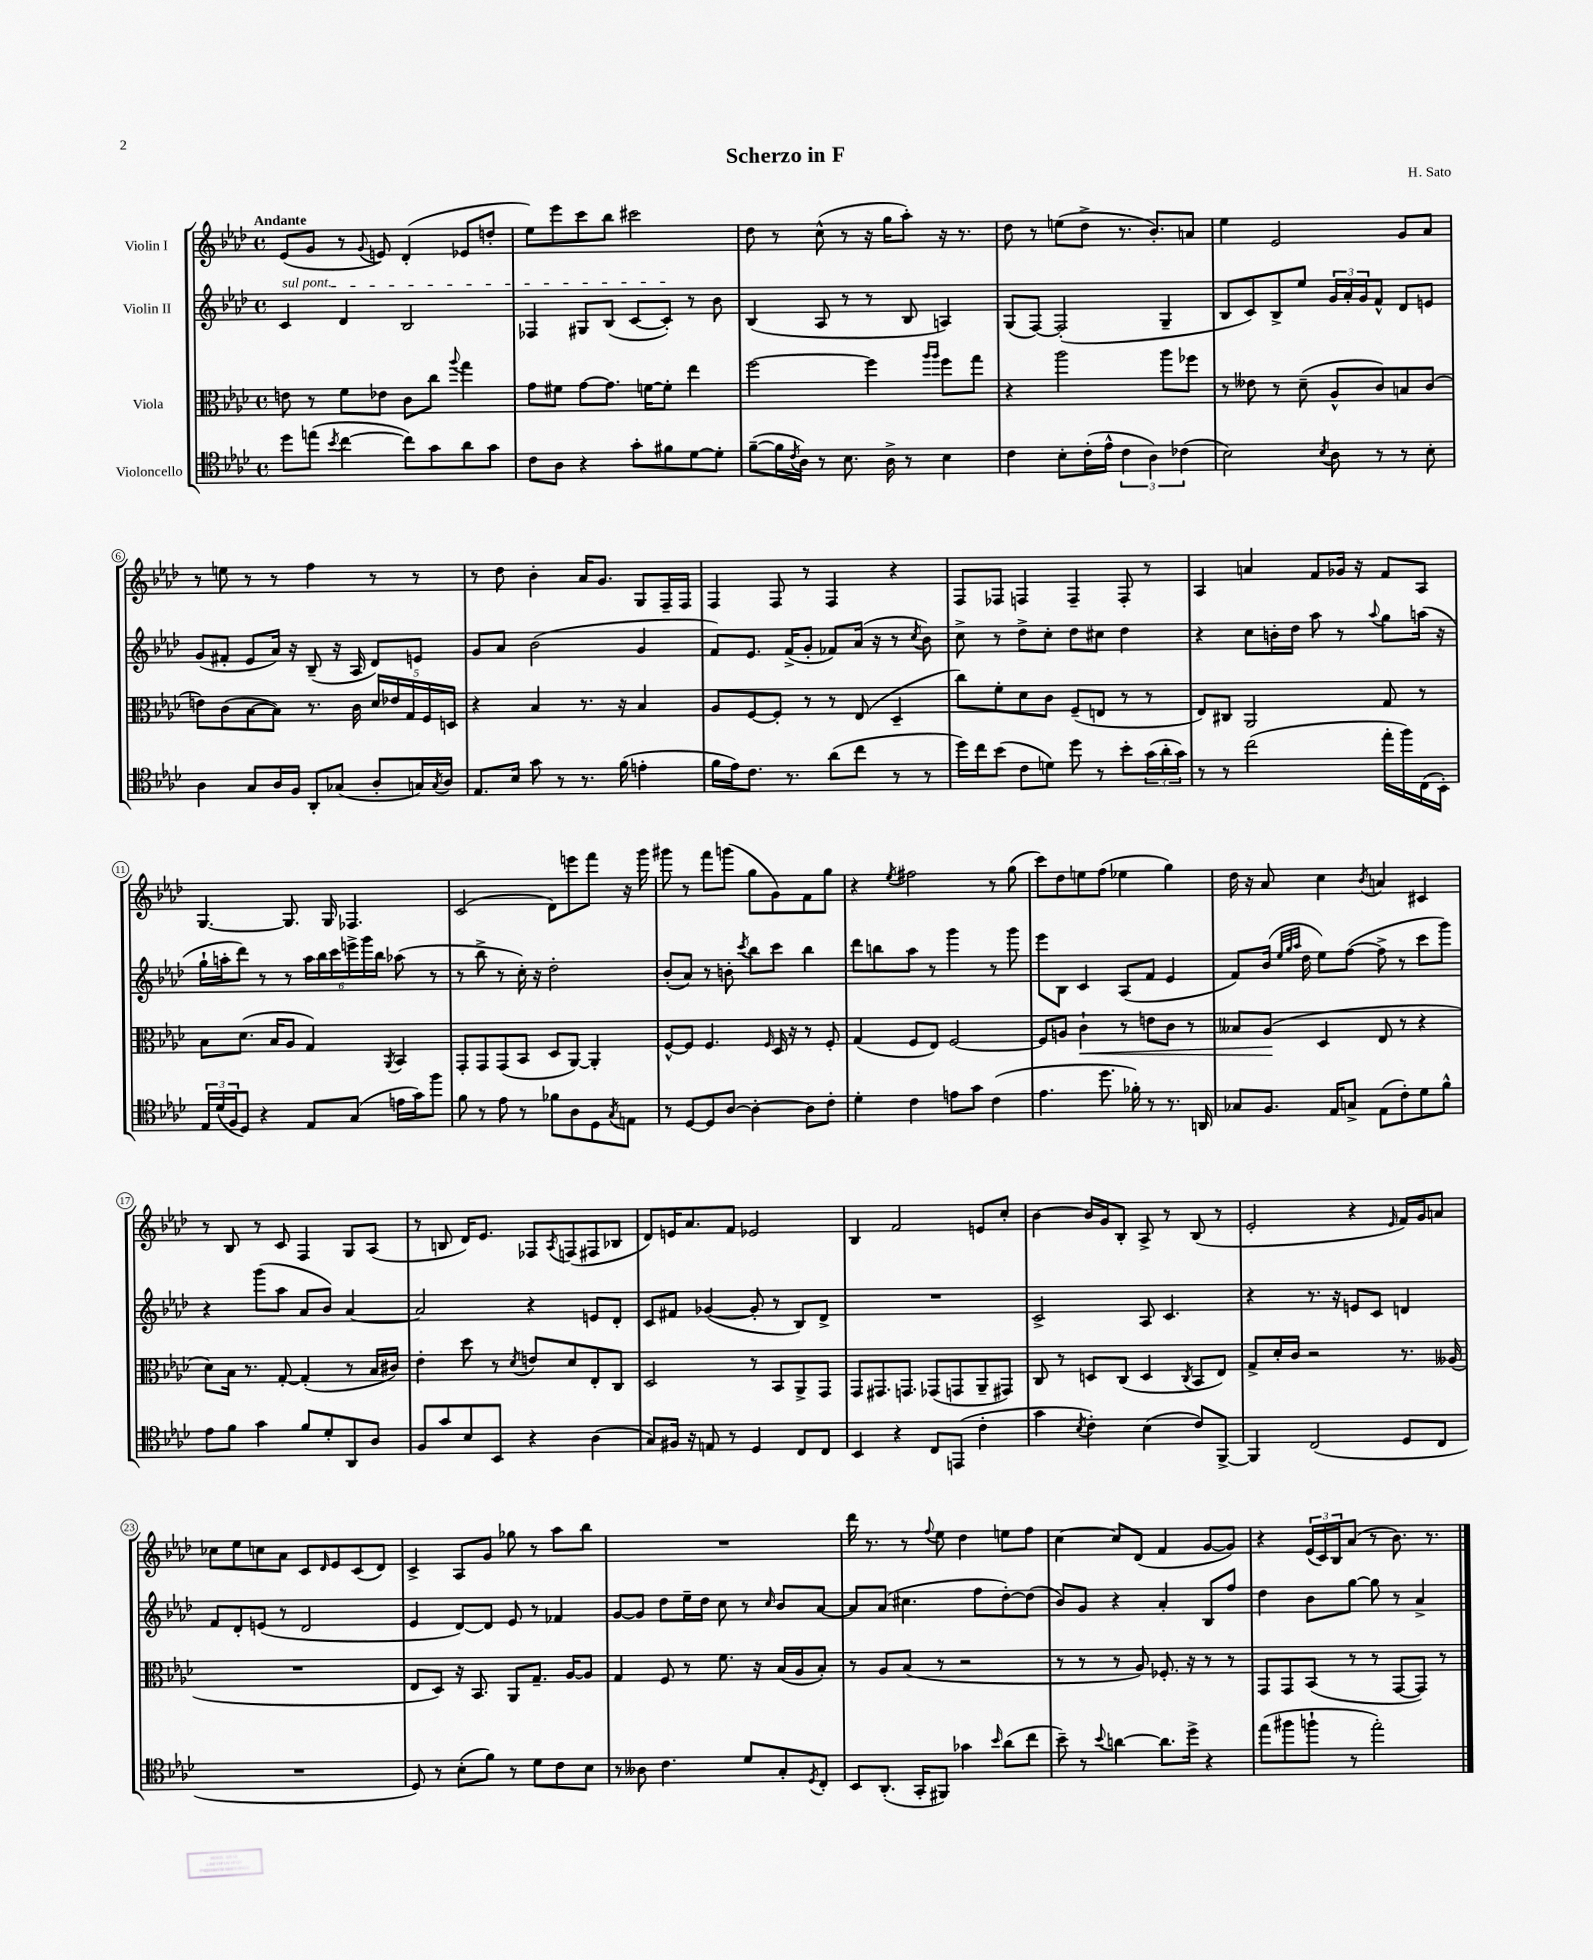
\header { title = "Scherzo in F" composer = "H. Sato" }
<<
\new StaffGroup <<
\new Staff = "s0" \with { instrumentName = "Violin I" } {
    \clef treble \key aes \major \defaultTimeSignature \time 4/4 \tempo "Andante"
    ees'8( g'8 r8 \appoggiatura { g'8 } e'8) des'4-.( ees'8 d''8-. |
    ees''8) ees'''8 c'''8 bes''8 cis'''2 |
    des''8 r8 c''8-^( r8 r16 g''16 aes''8-.) r16 r8. |
    des''8 r8 e''8( des''8-> r8. bes'8.-.) a'8 |
    ees''4 ees'2 g'8 aes'8 |
    r8 e''8 r8 r8 f''4 r8 r8 |
    r8 des''8 bes'4-. aes'16 g'8. g8 f16-- f16 |
    f4 f8 r8 f4 r4 |
    f8 fes8 f4 f4-- f8-. r8 |
    aes4 a'4 f'8 ges'16 r16 f'8 aes8 |
    g4.~ g8. g16 fes4. |
    c'2( des'8) e'''8 f'''8 r16 g'''16 |
    gis'''8 r8 f'''8 g'''8( g''8 g'8) f'8 g''8 |
    r4 \acciaccatura { ees''8 } fis''2 r8 g''8( |
    c'''8) des''8 e''8 f''8( ees''4 g''4) |
    des''16 r16 aes'8 c''4 \acciaccatura { bes'8 } a'4 cis'4 |
    r8 bes8 r8 c'8 f4 g8 aes8( |
    r8 b8 des'16) ees'8. fes8 \acciaccatura { aes8 } f8( fis8 bes8 |
    des'8) e'16 aes'8. f'8 ees'2 |
    bes4 f'2 e'8 c''8-. |
    bes'4~ bes'16 g'16 bes8-. aes8-> r8 bes8( r8 |
    ees'2-. r4 \grace { ees'16 } f'16) g'16 a'8 |
    ces''8 ees''8 c''8 aes'8 c'8 \grace { des'16 } ees'8 c'8( des'8) |
    c'4-> aes8 g'8 ges''8 r8 aes''8 bes''8 |
    R1 |
    des'''16 r8. r8 \appoggiatura { f''8 } ees''8 des''4 e''8 f''8 |
    c''4~ c''8 des'8( f'4 g'8~ g'8) |
    r4 \tuplet 3/2 { ees'16( c'16) bes16 } aes'8( r8 bes'8.) r8. \bar "|." |
}
\new Staff = "s1" \with { instrumentName = "Violin II" } {
    \clef treble \key aes \major \defaultTimeSignature \time 4/4
    \once \override TextSpanner.bound-details.left.text = \markup { \italic "sul pont." } c'4\startTextSpan des'4 bes2 |
    fes4 gis8 bes8( c'8~ c'8-.\stopTextSpan) r8 bes'8 |
    bes4( aes8 r8 r8 bes8 a4) |
    g8( f8~) f2-.( g4-- |
    bes8 c'8) bes8-> ees''8 \tuplet 3/2 { g'16 aes'16-. g'16 } f'8-^ des'8 e'8 |
    g'8( fis'8-. ees'8 aes'16) r16 bes8--( r16 aes16 des'8) e'8 |
    g'8 aes'8 bes'2( g'4 |
    f'8) ees'8. f'16->( g'8-. fes'8) aes'16( r16 r8 \acciaccatura { c''8 } bes'8) |
    c''8-> r8 des''8-> c''8-. des''8 cis''8 des''4 |
    r4 c''8 b'16-. des''16 aes''8 r8 \appoggiatura { aes''8 } g''8 a''16( r16 |
    g''16-! a''16-. des'''8) r8 r8 \tuplet 6/4 { a''16 bes''16 c'''16 e'''16-> g'''16 bes''16 } aes''8( r8 |
    r8 bes''8-> r8 c''16-.) r16 des''2-. |
    bes'8-.( aes'8) r8 b'8-. \acciaccatura { c'''8 } bes''8 c'''8 bes''4 |
    des'''8 b''8 aes''8 r8 g'''4 r8 g'''8 |
    ees'''8 bes8 c'4 aes8( f'8 ees'4 |
    f'8) bes'16( \grace { ees''32 g''32 aes''32 } des''16 ees''8) f''8~( f''8-> r8 c'''8 g'''8) |
    r4 g'''8( aes''8 aes'8 bes'8) aes'4~ |
    aes'2 r4 e'8 des'8-. |
    c'8 fis'8 ges'4~( ges'8-. r8 bes8) des'8-> |
    R1 |
    c'2-> aes8 c'4. |
    r4 r8. r16 e'8 c'8 d'4 |
    f'8 des'8-. e'8( r8 des'2 |
    ees'4 des'8~) des'8 ees'8 r8 fes'4 |
    g'8~ g'8 des''8 ees''16-- des''16 c''8 r8 \grace { c''16 } bes'8 aes'8~ |
    aes'8 aes'8( cis''4. f''8 des''8~-.) des''8( |
    bes'8) g'8 r4 aes'4-. bes8 f''8 |
    des''4 bes'8 g''8~ g''8 r8 aes'4-> \bar "|." |
}
\new Staff = "s2" \with { instrumentName = "Viola" } {
    \clef alto \key aes \major \defaultTimeSignature \time 4/4
    e'8 r8 f'8 ees'8 c'8 c''8 \appoggiatura { aes''8 } g''4 |
    g'8 fis'8 g'8~ g'8. f'16~ f'8-. ees''4 |
    f''2~ f''4 \grace { aes''16 aes''16 } f''8 g''8 |
    r4 aes''2 aes''8 fes''8 |
    r8 eeses'8 r8 des'8--( aes8-^ c'8) b8 c'8( |
    e'8) c'8( bes8~ bes8) r8. c'16 \tuplet 5/4 { des'16 ees'16 g16 f16 d16 } |
    r4 bes4 r8. r16 bes4 |
    aes8 f8~ f8-. r8 r8 ees8( des4-- |
    c''8) f'8-. des'8 c'8 f8--( e8 r8 r8 |
    ees8) cis8 aes,2 g8 r8 |
    bes8 des'8.( bes16 aes8 g4) \acciaccatura { aes,8 } bes,4 |
    g,8-. g,8 g,8( bes,8 des8 aes,8~) aes,4-. |
    f8~-^ f8 f4. \grace { f16 } des16 r16 r8 f8-. |
    g4( f8 ees8) f2~ |
    f8 a8 c'4-!\< r8 e'8 c'8 r8 |
    beses8 aes8\!( des4 ees8 r8 r4 |
    des'8) bes16 r8. g8~-. g4-.( r8 bes16 cis'16) |
    ees'4-. des''8 r8 \acciaccatura { des'8 } e'8 des'8 ees8-. c8 |
    des2 r8 bes,8 aes,8-> g,8 |
    g,8 gis,8. g,8. ges,8( g,8 aes,8-- gis,8) |
    c8 r8 d8 c8( d4 \acciaccatura { c8 } bes,8 ees8) |
    g8-> des'16-. c'16 r2 r8. aeses16( |
    R1 |
    ees8 des8) r16 bes,8. aes,8 g8.-- aes16~ aes8 |
    g4 f8 r8 f'8. r16 bes16( aes16 bes8-.) |
    r8 aes8 bes8( r8 r2 |
    r8 r8 r8 aes8) fes8.-. r16 r8 r8 |
    g,8 g,8 bes,8( r8 r8 g,8~ g,8) r8 \bar "|." |
}
\new Staff = "s3" \with { instrumentName = "Violoncello" } {
    \clef tenor \key aes \major \defaultTimeSignature \time 4/4
    des''8 e''8( \acciaccatura { bes'8 } c''4~ c''8) g'8 aes'8 g'8 |
    c'8 aes8 r4 g'8-. fis'8 des'8~ des'8-. |
    f'8~--( f'16 \acciaccatura { c'8 } aes16) r8 bes8. aes16-> r8 bes4 |
    c'4 bes8-. c'16-.( ees'16-^ \tuplet 3/2 { c'4 aes4) ces'4( } |
    bes2) \acciaccatura { bes8 } aes8 r8 r8 bes8-. |
    aes4 g8 aes16 f16 aes,8-. ges8( aes8-. g16) \acciaccatura { g8 } aes16 |
    ees8. bes16 g'8 r8 r8. f'16( e'4-. |
    f'16 ees'16) c'8. r8. aes'8( c''8 r8 r8 |
    des''16) c''16 bes'8( c'8 d'8) des''8 r8 bes'8-. \tuplet 3/2 { g'16( aes'16-. g'16) } |
    r8 r8 c''2( ees''16-. f''16) c16( bes,16-.) |
    \tuplet 3/2 { ees16 des'16( f16 } des8) r4 ees8 g8( e'16 g'16) f''8 |
    f'8 r8 ees'8 r8 fes'8 aes8 des8 \acciaccatura { g8 } e8 |
    r8 des8~ des8 aes8~ aes4~-. aes8 c'8-. |
    des'4-. c'4 e'8 g'8 c'4( |
    ees'4. des''8. fes'16-.) r8 r8. a,16 |
    ges8 f8. ees16 g8-> ees8( c'8-.) des'8 f'8-^ |
    ees'8 f'8 g'4 f'8 des'8-. aes,8 aes8 |
    f8 g'8 bes8 bes,8 r4 aes4( |
    g8) fis16 r16 e8 r8 des4 c8 c8 |
    bes,4 r4 c8 e,8( c'4-. |
    g'4 \acciaccatura { bes8 } c'4-.) bes4( c'8) f,8~-> |
    f,4 c2( des8 c8 |
    R1 |
    des8) r8 bes8-.( f'8) r8 des'8 c'8 bes8 |
    r8 aeses8 c'4. des'8 g8-. \acciaccatura { des8 } c8-. |
    bes,8 aes,8.-.( g,16-. fis,8) ges'4 \grace { bes'16 } aes'8( c''8 |
    bes'8--) r8 \appoggiatura { bes'8 } a'4~ a'8. des''16-> r4 |
    ees''8( fis''8 f''8-! r8 ees''2-.) \bar "|." |
}
>>
>>
\layout { \context { \Score \override BarNumber.stencil = #(make-stencil-circler 0.1 0.3 ly:text-interface::print) } }
